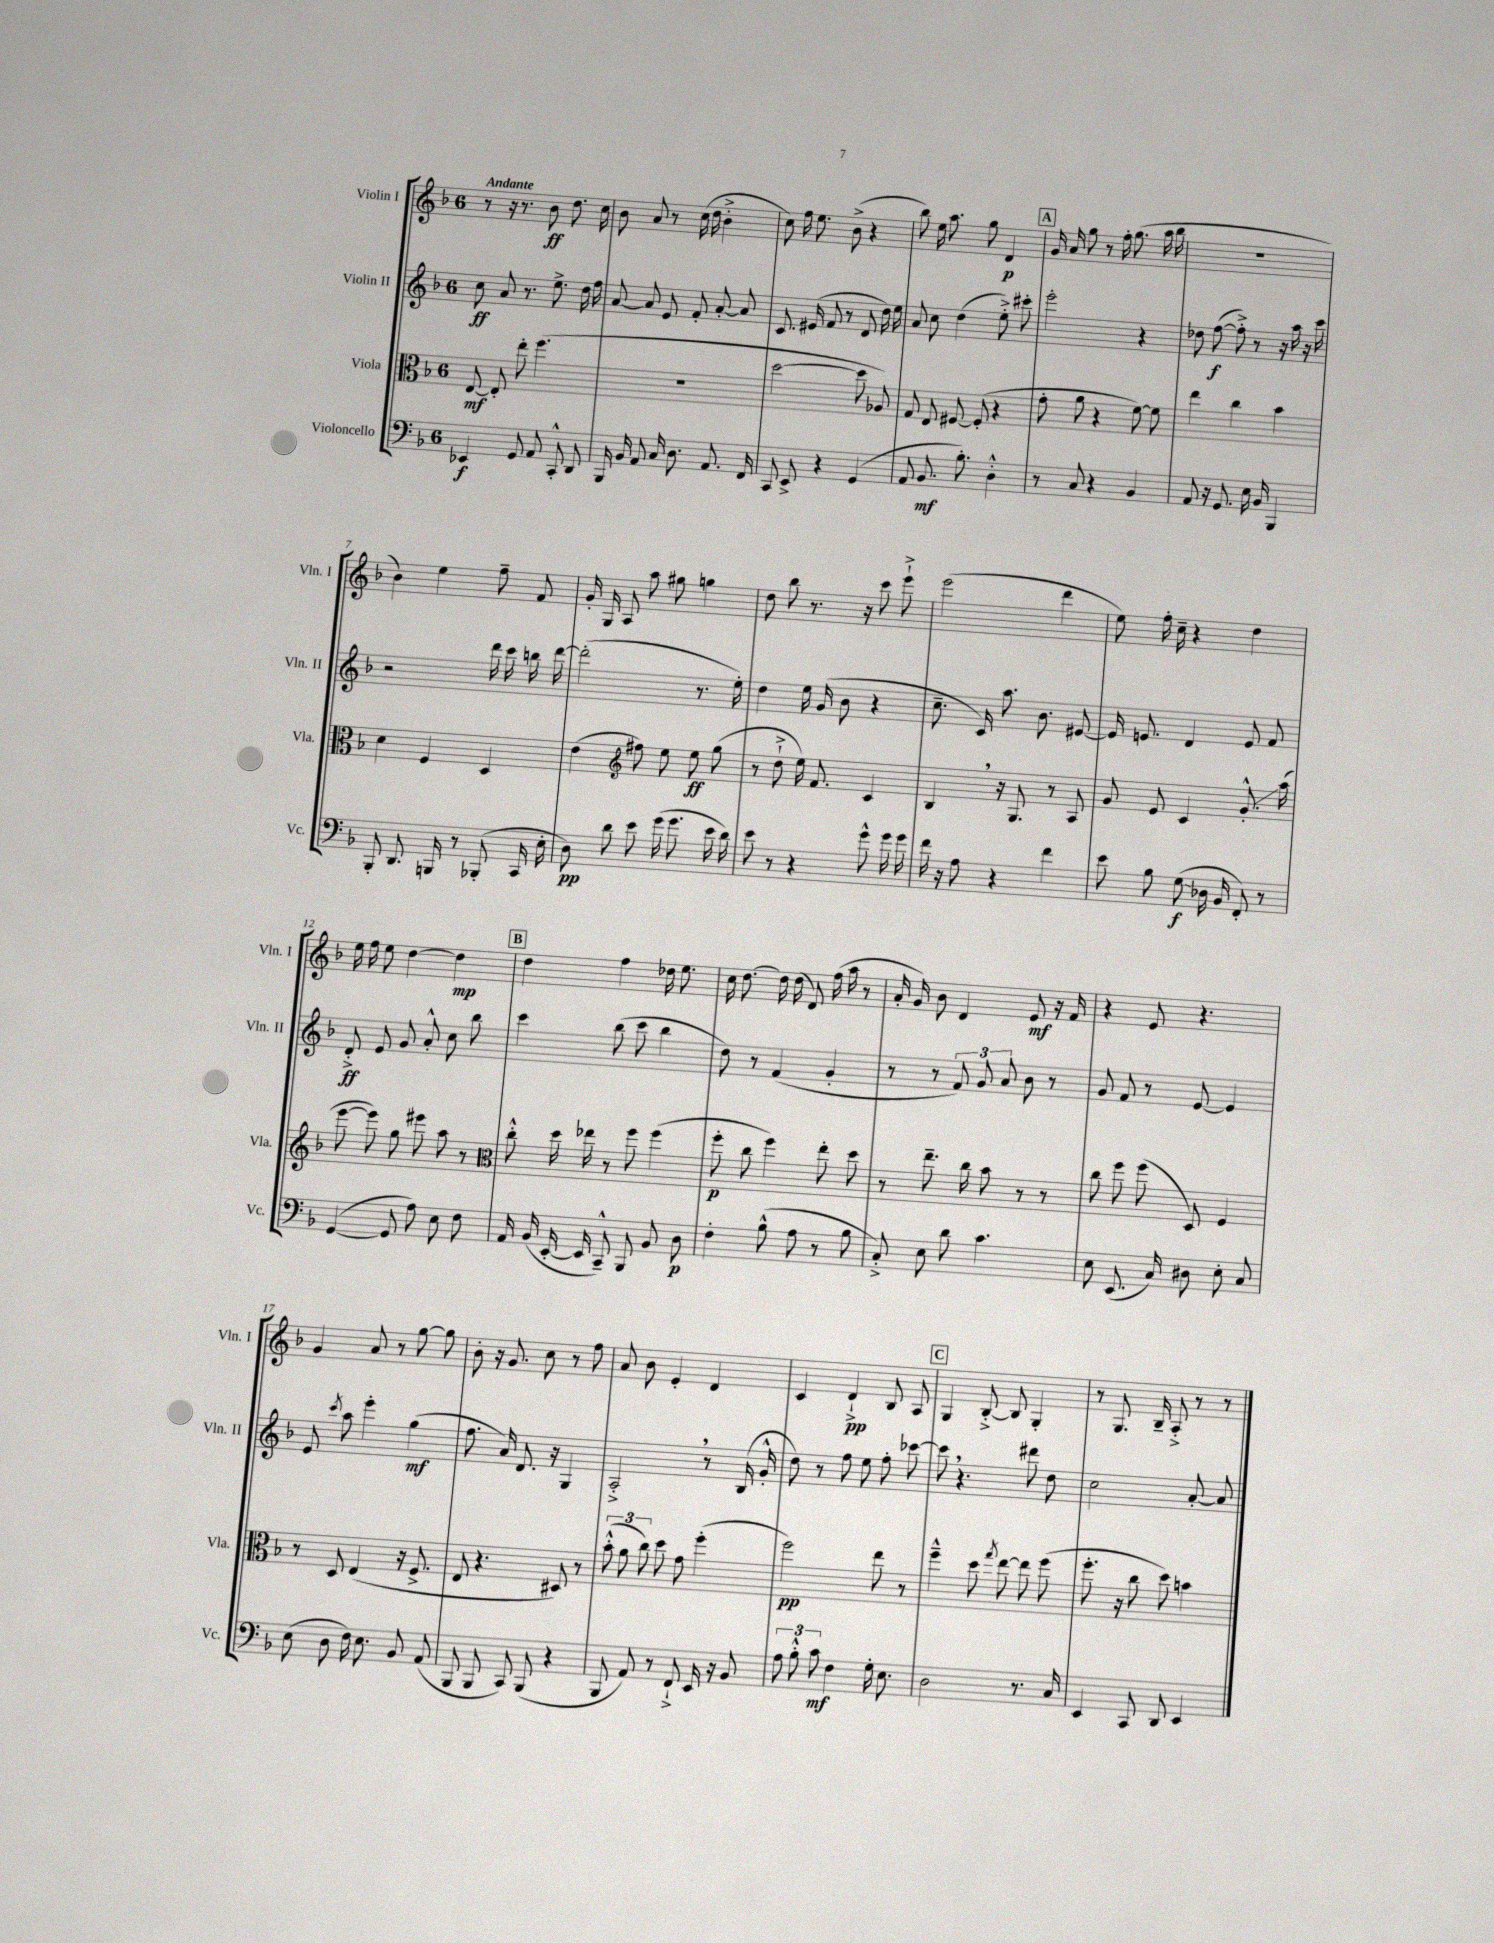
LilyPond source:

<<
\new StaffGroup <<
\new Staff = "s0" \with { instrumentName = "Violin I" shortInstrumentName = "Vln. I" } {
    \clef treble \key f \major \once \override Staff.TimeSignature.style = #'single-digit \time 6/8 \tempo "Andante"
    \autoBeamOff r8 r16 r8. bes'8\ff d''8. c''16 |
    bes'8 a'8 r8 c''16( d''16 bes'4-.-> |
    c''8) f''16 e''8. bes'8->( r4 |
    bes''8) e''16 a''8. g''8 d'4\p |
    \mark \markup { \box "A" } g'16 a'16 g''8 r8 f''16-. g''8.( a''16 bes''16 |
    R2. |
    bes'4) e''4 f''8-- f'8 |
    g'16-. g16 a8 a''8 gis''8 g''4 |
    d''8 bes''8 r8. r16 c'''8 e'''8-!-> |
    e'''2( d'''4 |
    e''8) f''16-. c''16-- r4 d''4 |
    e''16 f''16 e''8 d''4~ d''4\mp |
    \mark \markup { \box "B" } d''4 f''4 des''16 e''8. |
    c''16 d''8.~ d''16 d''16( d'8) f''16( a''16 r8 |
    a'16-. g'16) bes'8 d'4 e'8\mf r16 f'16 |
    r4 e'8 r4. |
    g'4 a'8 r8 g''8~ g''8 |
    bes'8-. r16 g'8. c''8 r8 f''8 |
    a'8 bes'8 e'4-. d'4 |
    c'4 d'4-!->\pp bes8 a8 |
    \mark \markup { \box "C" } g4 bes8~-.-> bes8 g4-. |
    r8 g8. bes16-- a8-.-> r8 r8 \bar "|." |
}
\new Staff = "s1" \with { instrumentName = "Violin II" shortInstrumentName = "Vln. II" } {
    \clef treble \key f \major \once \override Staff.TimeSignature.style = #'single-digit \time 6/8
    \autoBeamOff c''8\ff a'8 r8. e''8.-> d''16 f''16 |
    a'8~ a'8 e'8 f'8-. a'8~-. a'8 |
    c'8. eis'16( f'8 r8 d'8 d''16) e''16 |
    a'8 c''8 d''4( e''8-.->) cis'''8-. |
    \mark \markup { \box "A" } e'''2-. r4 |
    des''8 f''8~\f( f''8-.->) r8 r16 a''16 r16 c'''16 |
    r2 d'''16 c'''16 b''16 d'''16~ |
    d'''2-.( r8. e''16-.) |
    d''4 e''16 g'16( bes'8 r4 |
    c''8.-- c'16) a''8. bes'8. eis'8~ |
    eis'16 e'8. d'4 e'8 f'8 |
    d'8-.->\ff e'8 g'8 a'8-.-^ c''8 bes''8 |
    \mark \markup { \box "B" } c'''4 bes''8( c'''8 bes''4 |
    d''8) r8 f'4( g'4-. |
    r8 r8 \tuplet 3/2 { f'8) g'8 a'8 } bes'8 r8 |
    g'8 f'8 r8 e'8~ e'4 |
    e'8 \acciaccatura { c'''8 } a''8 e'''4-. g''4\mf( |
    f''8. a'16) d'8. r16 g4 |
    a2-.-> \breathe r8 bes16( g'16-.-^ |
    d''8) r8 f''8 e''8 f''8-. ces'''8~ |
    \mark \markup { \box "C" } ces'''8 \breathe r4. dis'''8 d''8 |
    c''2 a'8~-. a'8 \bar "|." |
}
\new Staff = "s2" \with { instrumentName = "Viola" shortInstrumentName = "Vla." } {
    \clef alto \key f \major \once \override Staff.TimeSignature.style = #'single-digit \time 6/8
    \autoBeamOff e8~\mf e8-. e''8-. f''4.( |
    R2. |
    d''2~ d''8 aes8) |
    g8 e8 fis8~ fis8-.( r4 |
    \mark \markup { \box "A" } g'8-. a'8 r4 f'8~) f'8 |
    e''4 c''4 bes'4 |
    d'4 f4 d4 |
    e'4( \clef treble fis''8) e''8 e''8\ff g''8( |
    r8 d''8-!-> e''16) f'8. c'4 |
    bes4 \breathe r16 g8. r8 a8 |
    g'8 e'8 c'4 g'8.-.-^\glissando a''16( |
    e'''8~ e'''8) g''8 eis'''8 a''8 r8 |
    \mark \markup { \box "B" } \clef alto c''8-.-^ d''16 ees''16 r8 f''8 f''4( |
    f''8-.\p c''8 f''4) e''8-. d''8 |
    r8 e''8.-- c''16 bes'8 r8 r8 |
    c''8 f''8 f''8( d8) f4 |
    r8 d8 e4( r16 f8.-> |
    e8 r4. dis8) r8 |
    \tuplet 3/2 { bes'8-.-^( a'8 c''8) } d''8 g'8 f''4-.( |
    f''2\pp) e''8 r8 |
    \mark \markup { \box "C" } f''4---^ d''8 \acciaccatura { g''8 } e''8~ e''8 f''8( |
    f''8.-. r16 c''8 d''8) b'4 \bar "|." |
}
\new Staff = "s3" \with { instrumentName = "Violoncello" shortInstrumentName = "Vc." } {
    \clef bass \key f \major \once \override Staff.TimeSignature.style = #'single-digit \time 6/8
    \autoBeamOff ees,4\f g,8 a,8 c,8-.-^ d,8 |
    bes,,16 bes,16 a,8 c16 d8. a,8. f,16 |
    c,8 e,8-> r4 g,4( |
    a,8 bes,8.\mf bes8.-.) d4-.-^ |
    \mark \markup { \box "A" } r8 c8 r4 bes,4 |
    a,8 r16 g,8. e16 bes,16 bes,,4 |
    bes,,8-. d,8. b,,16 r8 bes,,8-.( c,16 e16-. |
    d8\pp) d'8 e'8 g'16( g'8. e'16 d'16) |
    e'8 r8 r4 g'8-^ g'16 g'16 |
    f'16 r16 a8 r4 f'4 |
    e'8 bes8 g8\glissando\f( des16 bes,16 f,8-.) r8 |
    g,4~( g,8 a8) e8 f8 |
    \mark \markup { \box "B" } a,16 bes,16( e,16~-. e,16 c,8---^) bes,,8 bes,8 d8\p |
    f4-. bes8-^( a8 r8 bes8 |
    c8-.->) e8 d'8 c'4. |
    e8 e,8.( c16) dis8 e8-. c8 |
    e8( d8 f16) e8. bes,8 a,8( |
    bes,,8 bes,,8 c,8) bes,,8( r4 |
    bes,,8 a,8) r8 f,8-!-> e,16 r16 bes,8 |
    \tuplet 3/2 { a8 bes8-.-^ c'8\mf } f4 g16-. e8. |
    \mark \markup { \box "C" } d2 r8. c16 |
    e,4 c,8 d,8 e,4 \bar "|." |
}
>>
>>
